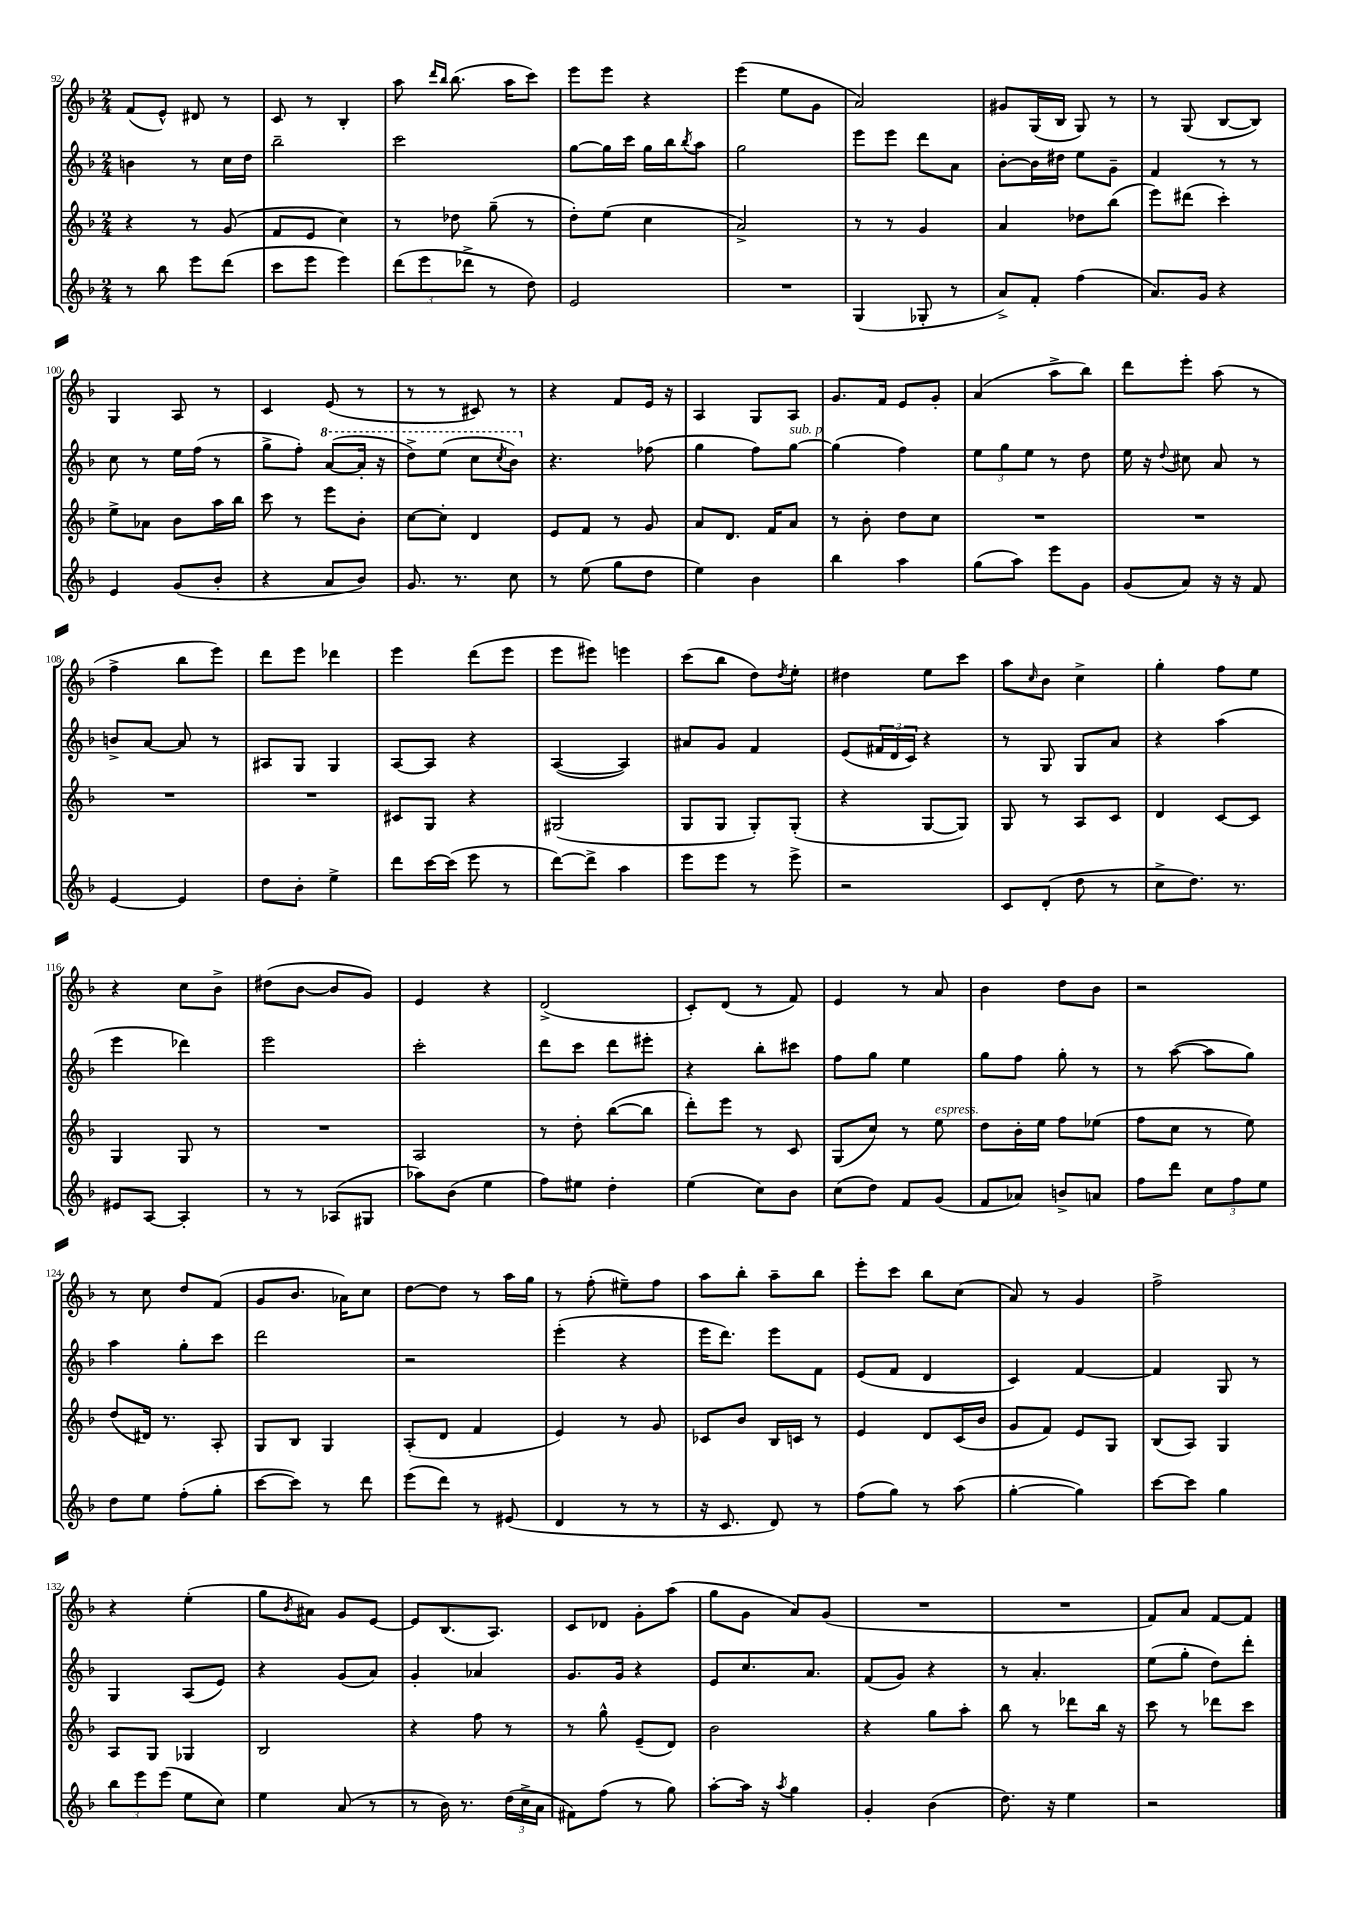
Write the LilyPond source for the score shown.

<<
\new StaffGroup <<
\new Staff = "s0" {
    \clef treble \key f \major \numericTimeSignature \time 2/4
    f'8( e'8-^) dis'8 r8 |
    c'8 r8 bes4-. |
    a''8 \grace { d'''16 bes''16 } bes''8.( a''16 c'''8) |
    e'''8 e'''8 r4 |
    e'''4( e''8 g'8 |
    a'2) |
    gis'8 g16( bes16 g8) r8 |
    r8 g8( bes8~ bes8) |
    g4 a8 r8 |
    c'4 e'8( r8 |
    r8 r8 cis'8) r8 |
    r4 f'8 e'16 r16 |
    a4 g8 a8 |
    g'8. f'16 e'8 g'8-. |
    a'4( a''8-> bes''8) |
    d'''8 e'''8-. a''8( r8 |
    f''4-> bes''8 e'''8) |
    d'''8 e'''8 des'''4 |
    e'''4 d'''8( e'''8 |
    e'''8 eis'''8) e'''4 |
    c'''8( bes''8 d''8) \acciaccatura { d''8 } e''8-. |
    dis''4 e''8 c'''8 |
    a''8 \grace { c''16 } bes'8 c''4-> |
    g''4-. f''8 e''8 |
    r4 c''8 bes'8-> |
    dis''8( bes'8~ bes'8 g'8) |
    e'4 r4 |
    d'2->( |
    c'8-.) d'8( r8 f'8) |
    e'4 r8 a'8 |
    bes'4 d''8 bes'8 |
    r2 |
    r8 c''8 d''8 f'8( |
    g'8 bes'8. aes'16) c''8 |
    d''8~ d''8 r8 a''16 g''16 |
    r8 f''8-.( eis''8--) f''8 |
    a''8 bes''8-. a''8-- bes''8 |
    e'''8-. c'''8 bes''8 c''8( |
    a'8) r8 g'4 |
    f''2-> |
    r4 e''4-.( |
    g''8 \acciaccatura { bes'8 } ais'8) g'8 e'8~ |
    e'8 bes8.( a8.) |
    c'8 des'8 g'8-. a''8( |
    g''8 g'8 a'8) g'8( |
    R2 |
    R2 |
    f'8) a'8 f'8~ f'8 \bar "|." |
}
\new Staff = "s1" {
    \clef treble \key f \major \numericTimeSignature \time 2/4
    b'4 r8 c''16 d''16 |
    bes''2-- |
    c'''2 |
    g''8~ g''16 c'''16 g''16 bes''16 \acciaccatura { bes''8 } a''8 |
    g''2 |
    e'''8 e'''8 d'''8 a'8 |
    bes'8~-. bes'16 dis''16 e''8 g'8-- |
    f'4 r8 r8 |
    c''8 r8 e''16 f''16( r8 |
    g''8-> f''8-.) \ottava #1 a''8~( a''16-. r16 |
    d'''8->) e'''8( c'''8 \acciaccatura { c'''8 } bes''8) \ottava #0 |
    r4. fes''8( |
    g''4 f''8) g''8~^\markup { \italic "sub. p" } |
    g''4( f''4) |
    \tuplet 3/2 { e''8 g''8 e''8 } r8 d''8 |
    e''16 r16 \appoggiatura { d''8 } cis''8 a'8 r8 |
    b'8-> a'8~ a'8 r8 |
    ais8 g8 g4 |
    a8~ a8 r4 |
    a4~( a4) |
    ais'8 g'8 f'4 |
    e'8( \tuplet 3/2 { fis'16 d'16 c'16) } r4 |
    r8 g8 g8 a'8 |
    r4 a''4( |
    e'''4 des'''4) |
    e'''2 |
    c'''2-. |
    d'''8 c'''8 d'''8 eis'''8-. |
    r4 bes''8-. cis'''8 |
    f''8 g''8 e''4 |
    g''8 f''8 g''8-. r8 |
    r8 a''8~( a''8 g''8) |
    a''4 g''8-. c'''8 |
    d'''2 |
    r2 |
    e'''4-.( r4 |
    e'''16 d'''8.) e'''8 f'8 |
    e'8( f'8 d'4 |
    c'4) f'4~ |
    f'4 g8 r8 |
    g4 a8( e'8) |
    r4 g'8( a'8) |
    g'4-. aes'4 |
    g'8. g'16 r4 |
    e'8 c''8. a'8. |
    f'8( g'8) r4 |
    r8 a'4.-. |
    e''8( g''8-. d''8) d'''8-. \bar "|." |
}
\new Staff = "s2" {
    \clef treble \key f \major \numericTimeSignature \time 2/4
    r4 r8 g'8( |
    f'8 e'8 c''4) |
    r8 des''8 g''8--( r8 |
    d''8-.) e''8( c''4 |
    a'2->) |
    r8 r8 g'4 |
    a'4 des''8 bes''8( |
    e'''8) dis'''8( c'''4-.) |
    e''8-> aes'8 bes'8 a''16 bes''16 |
    c'''8 r8 e'''8 bes'8-. |
    c''8~ c''8-. d'4 |
    e'8 f'8 r8 g'8 |
    a'8 d'8. f'16 a'8 |
    r8 bes'8-. d''8 c''8 |
    R2 |
    R2 |
    R2 |
    R2 |
    cis'8 g8 r4 |
    gis2( |
    g8 g8 g8-.) g8-.( |
    r4 g8~ g8) |
    g8 r8 a8 c'8 |
    d'4 c'8~ c'8 |
    g4 g8 r8 |
    R2 |
    a2 |
    r8 d''8-. bes''8~( bes''8 |
    d'''8-.) e'''8 r8 c'8 |
    g8( c''8) r8 e''8^\markup { \italic "espress." } |
    d''8 bes'16-. e''16 f''8 ees''8( |
    f''8 c''8 r8 e''8) |
    d''8( dis'16) r8. a8-. |
    g8 bes8 g4 |
    a8-.( d'8 f'4 |
    e'4) r8 g'8 |
    ces'8 bes'8 bes16 c'16 r8 |
    e'4 d'8 c'16( bes'16 |
    g'8 f'8) e'8 g8 |
    bes8( a8) g4 |
    a8 g8 ges4 |
    bes2 |
    r4 f''8 r8 |
    r8 g''8-^ e'8--( d'8) |
    bes'2 |
    r4 g''8 a''8-. |
    bes''8 r8 des'''8 bes''16 r16 |
    c'''8 r8 des'''8 c'''8 \bar "|." |
}
\new Staff = "s3" {
    \clef treble \key f \major \numericTimeSignature \time 2/4
    r8 bes''8 e'''8 d'''8( |
    c'''8 e'''8 e'''4) |
    \tuplet 3/2 { d'''8( e'''8 des'''8-> } r8 d''8) |
    e'2 |
    R2 |
    g4( ges8-. r8 |
    a'8->) f'8-. f''4( |
    a'8.) g'16 r4 |
    e'4 g'8( bes'8-. |
    r4 a'8 bes'8) |
    g'8. r8. c''8 |
    r8 e''8( g''8 d''8 |
    e''4) bes'4 |
    bes''4 a''4 |
    g''8( a''8) e'''8 g'8 |
    g'8( a'8) r16 r16 f'8 |
    e'4~ e'4 |
    d''8 bes'8-. e''4-> |
    d'''8 c'''16~ c'''16( e'''8 r8 |
    d'''8~) d'''8-> a''4 |
    e'''8 e'''8 r8 e'''8-> |
    r2 |
    c'8 d'8-.( d''8 r8 |
    c''8-> d''8.) r8. |
    eis'8 a8~ a4-. |
    r8 r8 aes8( gis8 |
    aes''8) bes'8( e''4 |
    f''8) eis''8 d''4-. |
    e''4( c''8) bes'8 |
    c''8( d''8) f'8 g'8( |
    f'8 aes'8) b'8-> a'8 |
    f''8 d'''8 \tuplet 3/2 { c''8 f''8 e''8 } |
    d''8 e''8 f''8-.( g''8-. |
    c'''8~ c'''8) r8 d'''8 |
    e'''8( d'''8) r8 eis'8( |
    d'4 r8 r8 |
    r16 c'8. d'8) r8 |
    f''8( g''8) r8 a''8( |
    g''4~-. g''4) |
    c'''8~ c'''8 g''4 |
    \tuplet 3/2 { bes''8 e'''8 e'''8( } e''8 c''8) |
    e''4 a'8( r8 |
    r8 bes'16) r8. \tuplet 3/2 { d''16( c''16-> a'16 } |
    fis'8) f''8( r8 g''8) |
    a''8~-. a''16 r16 \acciaccatura { a''8 } g''4 |
    g'4-. bes'4( |
    d''8.) r16 e''4 |
    r2 \bar "|." |
}
>>
>>
\layout { \context { \Score currentBarNumber = #92 } }
